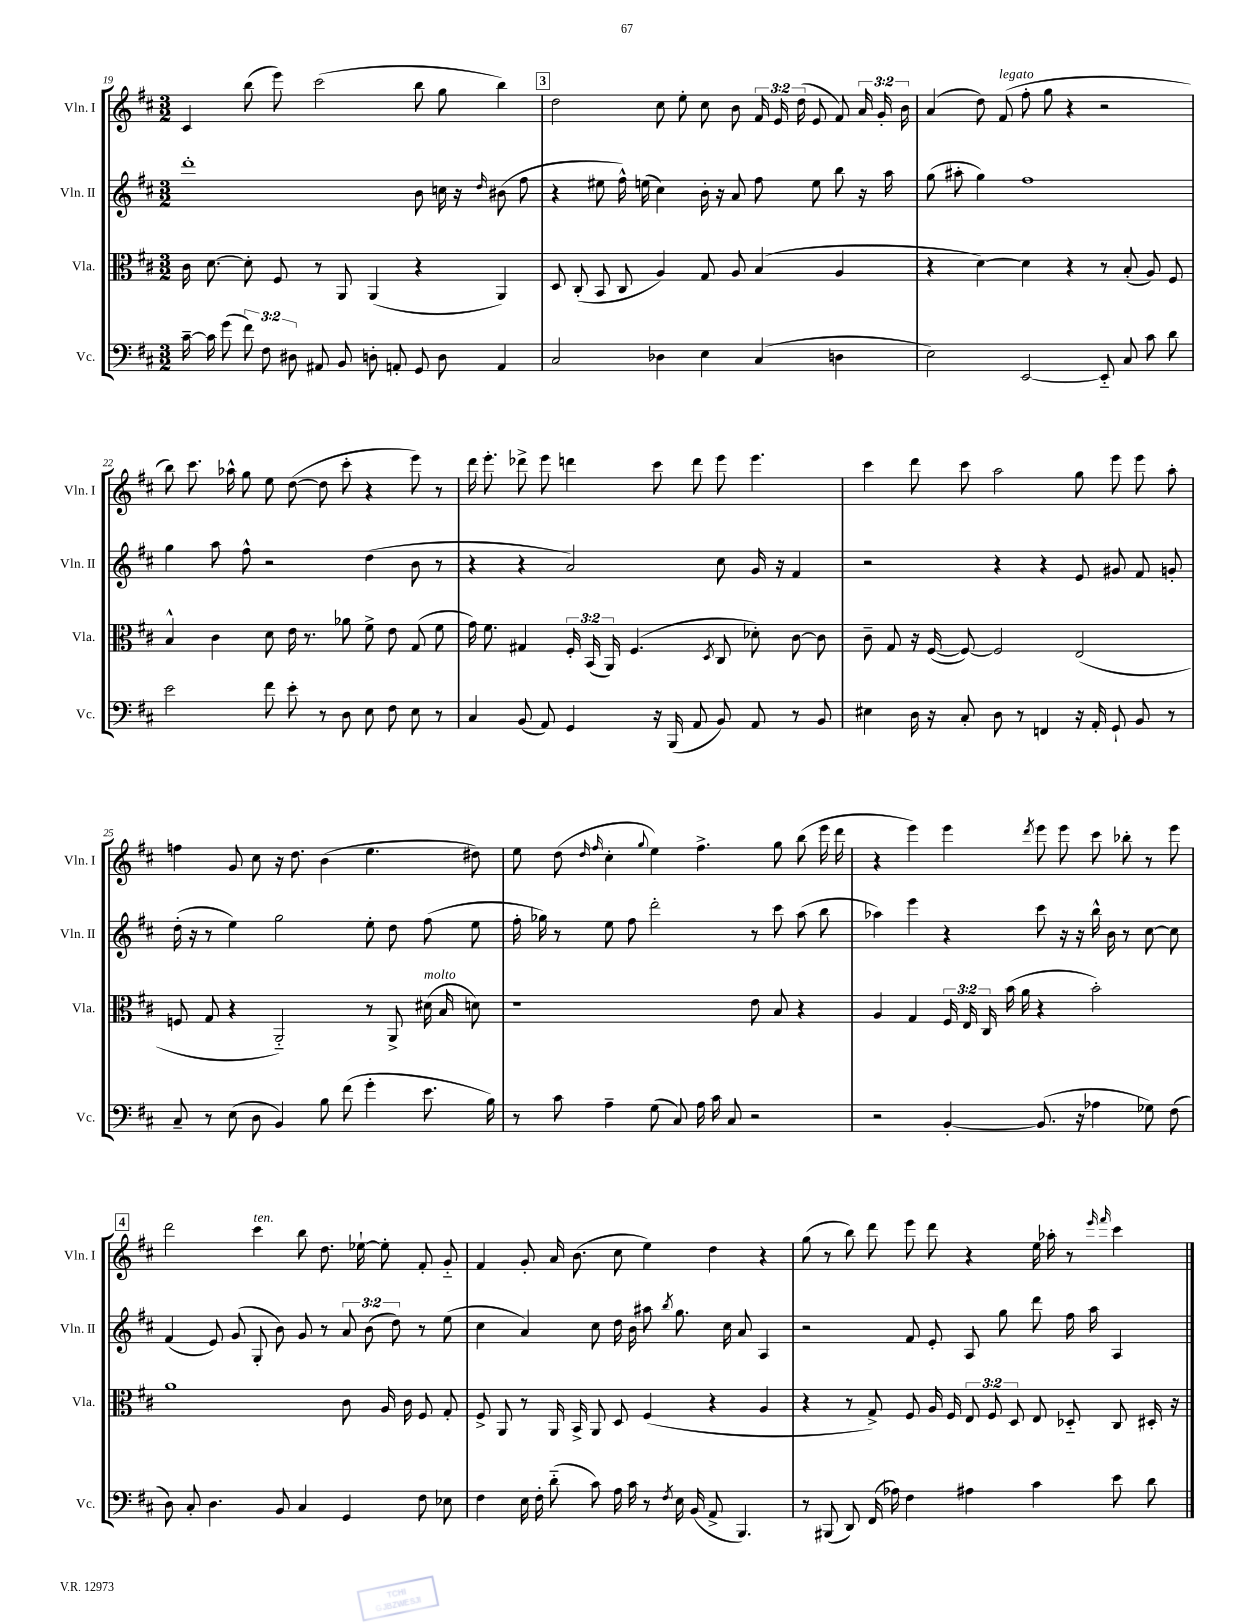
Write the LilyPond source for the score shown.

<<
\new StaffGroup <<
\new Staff = "s0" \with { instrumentName = "Vln. I" shortInstrumentName = "Vln. I" } {
    \clef treble \key d \major \numericTimeSignature \time 3/2 \override Staff.TupletNumber.text = #tuplet-number::calc-fraction-text
    \autoBeamOff cis'4 b''8( e'''8) cis'''2( b''8 g''8 b''4) |
    \mark \markup { \box "3" } d''2 cis''8 e''8-. cis''8 b'8 \tuplet 3/2 { fis'16 e'16 d''16( } e'8 fis'8) \tuplet 3/2 { a'16 g'16-. b'16 } |
    a'4( d''8) fis'8^\markup { \italic "legato" }( fis''8-. g''8 r4 r2 |
    b''8) cis'''8. aes''16-^ g''8 e''8 d''8~( d''8 cis'''8-. r4 e'''8) r8 |
    d'''16 e'''8.-. des'''8-> e'''8 d'''4 cis'''8 d'''8 e'''8 e'''4. |
    cis'''4 d'''8 cis'''8 a''2 g''8 e'''8 e'''8 a''8-. |
    f''4 g'8 cis''8 r16 d''8. b'4( e''4. dis''8) |
    e''8 d''8( \grace { d''16 fis''16 } cis''4-. \appoggiatura { g''8 } e''4) fis''4.-> g''8 b''8( e'''16 d'''16 |
    r4 e'''4) e'''4 \acciaccatura { d'''8 } e'''8 e'''8 cis'''8 bes''8-. r8 e'''8 |
    \mark \markup { \box "4" } d'''2 cis'''4^\markup { \italic "ten." } b''8 d''8. ees''16~-! ees''8-. fis'8-. g'8-_ |
    fis'4 g'8-. a'16 b'8.( cis''8 e''4) d''4 r4 |
    g''8( r8 b''8) d'''8 e'''8 d'''8 r4 e''16 aes''16-. r8 \grace { e'''16 fis'''16 } cis'''4 \bar "|." |
}
\new Staff = "s1" \with { instrumentName = "Vln. II" shortInstrumentName = "Vln. II" } {
    \clef treble \key d \major \numericTimeSignature \time 3/2 \override Staff.TupletNumber.text = #tuplet-number::calc-fraction-text
    \autoBeamOff d'''1-. b'8 c''16 r16 \grace { d''16 } bis'8( fis''8 |
    \mark \markup { \box "3" } r4 eis''8 fis''16-^) e''16( cis''4) b'16-. r16 a'8 fis''8 e''8 b''8 r16 a''16 |
    g''8( ais''8-. g''4) fis''1 |
    g''4 a''8 fis''8-^ r2 d''4( b'8 r8 |
    r4 r4 a'2) cis''8 g'16 r16 fis'4 |
    r2 r4 r4 e'8 gis'8 fis'8 g'8-. |
    d''16-.( r16 r8 e''4) g''2 e''8-. d''8 fis''8( e''8 |
    fis''16-. ges''16) r8 e''8 fis''8 d'''2-. r8 cis'''8 a''8( b''8 |
    aes''4) e'''4 r4 cis'''8 r16 r16 b''16-^ b'16 r8 cis''8~ cis''8 |
    \mark \markup { \box "4" } fis'4( e'8) g'8( g8-. b'8) g'8 r8 \tuplet 3/2 { a'8 b'8( d''8) } r8 e''8( |
    cis''4 a'4) cis''8 d''16 b'16 ais''8 \acciaccatura { b''8 } g''8. cis''16 a'8 a4 |
    r2 fis'8 e'8-. a8 g''8 d'''8 fis''16 a''16 a4 \bar "|." |
}
\new Staff = "s2" \with { instrumentName = "Vla." shortInstrumentName = "Vla." } {
    \clef alto \key d \major \numericTimeSignature \time 3/2 \override Staff.TupletNumber.text = #tuplet-number::calc-fraction-text
    \autoBeamOff cis'16 d'8.~ d'8-. fis8 r8 a,8 a,4( r4 a,4) |
    \mark \markup { \box "3" } d8 cis8-.( b,8 cis8 a4) g8 a8 b4( a4 |
    r4 d'4~) d'4 r4 r8 b8-.( a8) fis8 |
    b4-^ cis'4 d'8 e'16 r8. aes'8 fis'8-> e'8 g8( fis'8 |
    g'16) fis'8. gis4 \tuplet 3/2 { fis16-. b,16( a,16) } fis4.( \acciaccatura { d8 } cis8 des'8-.) cis'8~ cis'8 |
    cis'8-- g8 r16 fis16~( fis8~) fis2 e2( |
    f8 g8 r4 a,2-_) r8 a,8-> dis'16^\markup { \italic "molto" }( b16 d'8) |
    r1 e'8 b8 r4 |
    a4 g4 \tuplet 3/2 { fis16 e16 cis16 } b'16( a'16 r4 b'2-.) |
    \mark \markup { \box "4" } a'1 cis'8 a16 cis'16 fis8 g8-. |
    fis8-> a,8 r8 a,16 b,16-> a,8 d8 fis4( r4 a4 |
    r4 r8 g8->) fis8 a16 fis16 \tuplet 3/2 { e8 fis8 d8 } e8 des8-_ cis8 dis16-. r16 \bar "|." |
}
\new Staff = "s3" \with { instrumentName = "Vc." shortInstrumentName = "Vc." } {
    \clef bass \key d \major \numericTimeSignature \time 3/2 \override Staff.TupletNumber.text = #tuplet-number::calc-fraction-text
    \autoBeamOff cis'16~-- cis'16 g'8( \tuplet 3/2 { fis'8) fis8 dis8 } ais,8 b,8 d8-. a,8-. g,8 d8 a,4 |
    \mark \markup { \box "3" } cis2 des4 e4 cis4( d4 |
    e2) e,2~ e,8-_ cis8 cis'8 d'8 |
    e'2 fis'8 e'8-. r8 d8 e8 fis8 e8 r8 |
    cis4 b,8( a,8) g,4 r16 b,,16( a,8 b,8) a,8 r8 b,8 |
    eis4 d16 r16 cis8-. d8 r8 f,4 r16 a,16-. g,8-! b,8 r8 |
    cis8-- r8 e8( d8 b,4) b8 fis'8( g'4-. e'8. b16) |
    r8 cis'8 a4-- g8( cis8) a16 cis'16 cis8 r2 |
    r2 b,4~-. b,8.( r16 aes4 ges8) fis8( |
    \mark \markup { \box "4" } d8) cis8-. d4. b,8 cis4 g,4 fis8 ees8 |
    fis4 e16 fis16-. d'8-_( cis'8) a16 cis'16 r8 \acciaccatura { fis8 } e16 b,16( a,8-> b,,4.) |
    r8 bis,,8( d,8) fis,16( aes16) fis4 ais4 cis'4 e'8 d'8 \bar "|." |
}
>>
>>
\layout { \context { \Score currentBarNumber = #19 } }
